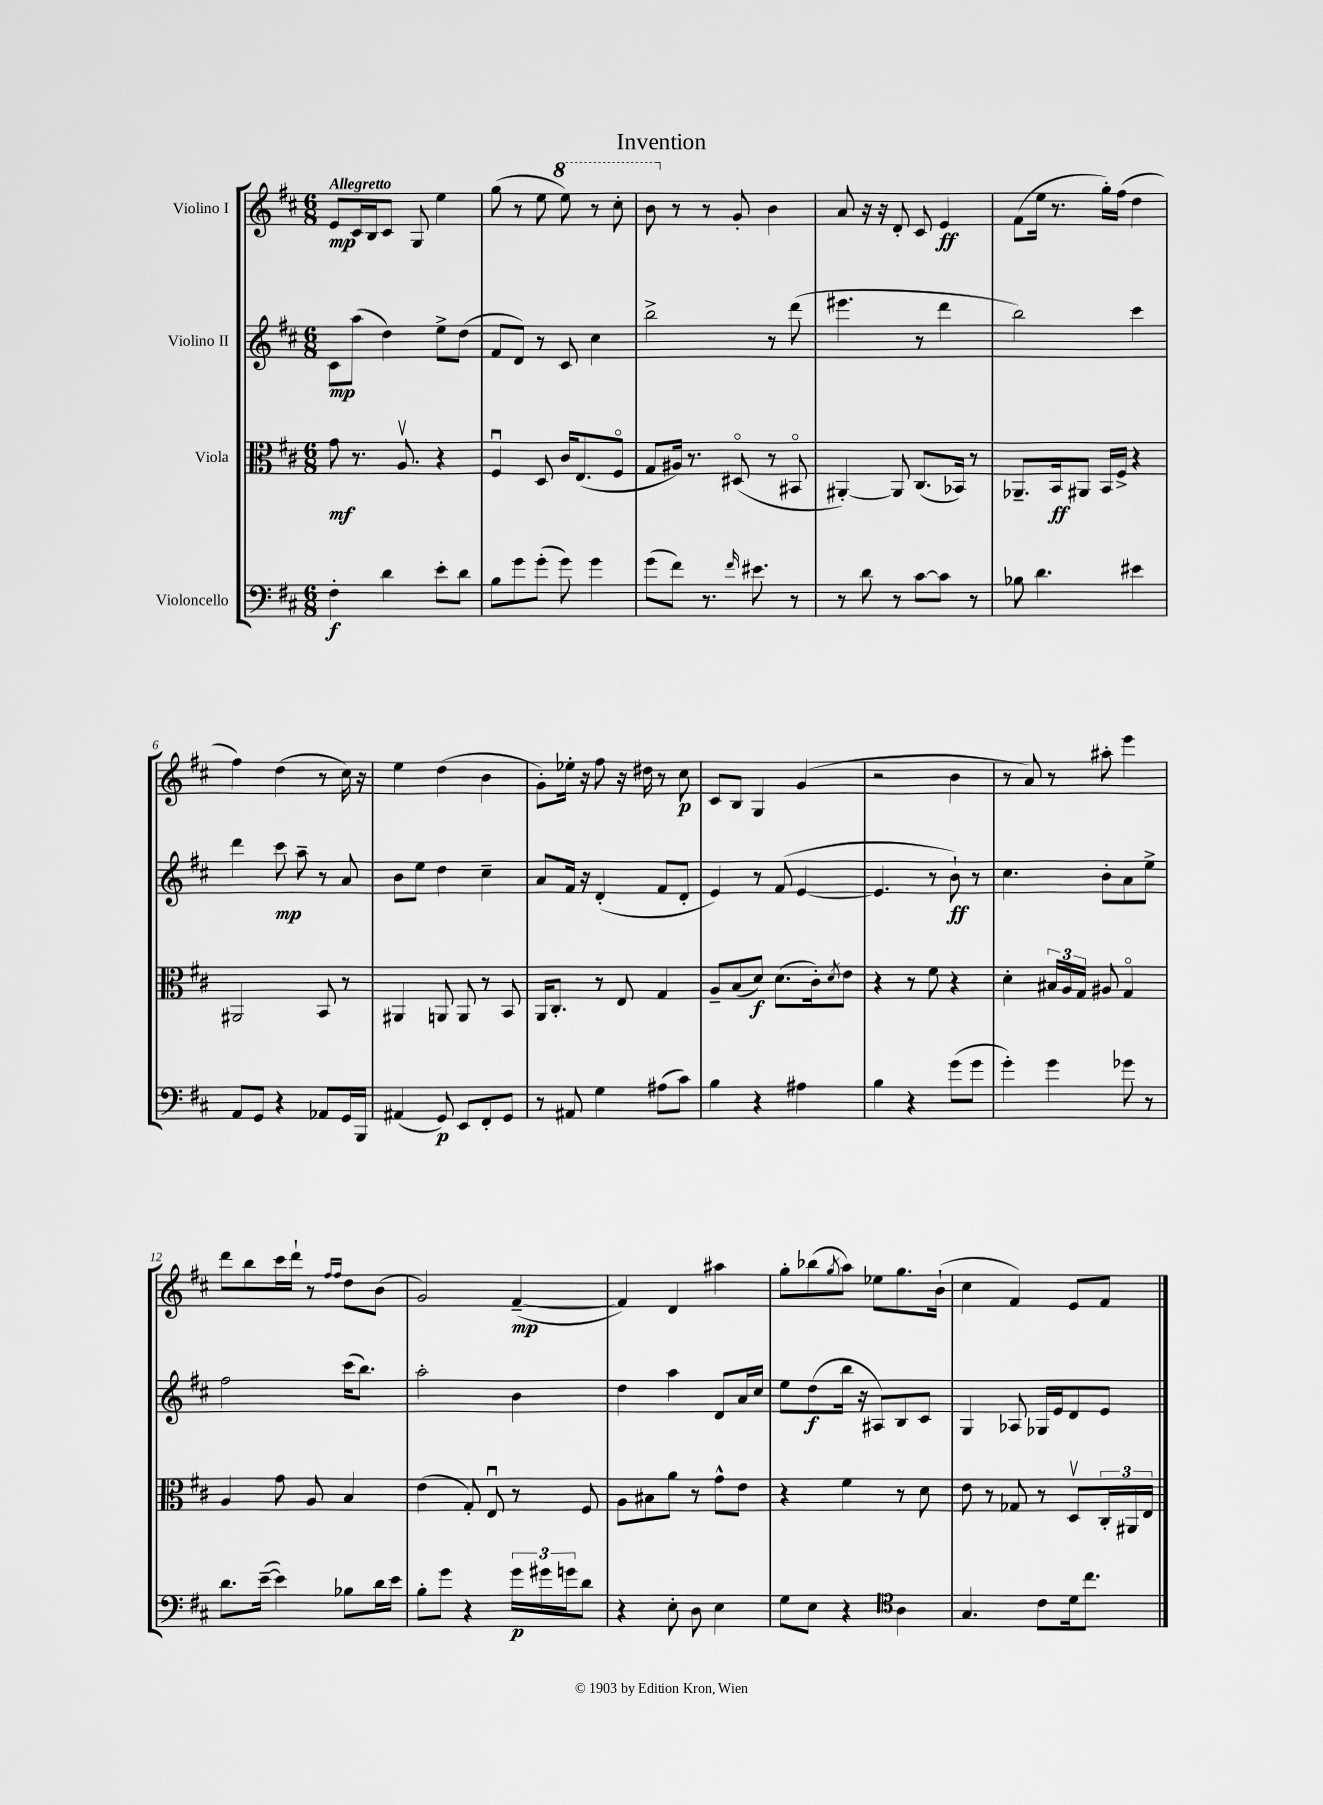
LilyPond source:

\header { title = "Invention" }
<<
\new StaffGroup <<
\new Staff = "s0" \with { instrumentName = "Violino I" } {
    \clef treble \key d \major \numericTimeSignature \time 6/8 \tempo "Allegretto"
    e'8\mp cis'16 b16 cis'8 g8 e''4 |
    g''8( r8 e''8 \ottava #1 e'''8) r8 cis'''8-. |
    b''8 \ottava #0 r8 r8 g'8-. b'4 |
    a'8 r16 r16 d'8-. cis'8 e'4\ff |
    fis'8( e''16 r8. g''16-.) fis''16( d''4 |
    fis''4) d''4( r8 cis''16) r16 |
    e''4 d''4( b'4 |
    g'8-.) ees''16-. r16 fis''8 r16 dis''16 r8 cis''8\p |
    cis'8 b8 g4 g'4( |
    r2 b'4 |
    r8 a'8) r8 ais''8-. e'''4 |
    d'''8 b''8 cis'''16 d'''16-! r8 \grace { fis''16 fis''16 } d''8 b'8( |
    g'2) fis'4~--\mp( |
    fis'4) d'4 ais''4 |
    g''8-. bes''8( \acciaccatura { g''8 } a''8) ees''8 g''8. b'16-!( |
    cis''4 fis'4) e'8 fis'8 \bar "|." |
}
\new Staff = "s1" \with { instrumentName = "Violino II" } {
    \clef treble \key d \major \numericTimeSignature \time 6/8
    cis'8\mp a''8( d''4) e''8-> d''8( |
    fis'8 d'8) r8 cis'8 cis''4 |
    b''2-> r8 d'''8( |
    eis'''4. r8 d'''4 |
    b''2) cis'''4 |
    d'''4 cis'''8\mp a''8-- r8 a'8 |
    b'8 e''8 d''4 cis''4-- |
    a'8 fis'16 r16 d'4-.( fis'8 d'8-. |
    e'4) r8 fis'8( e'4~ |
    e'4. r8 b'8-!\ff) r8 |
    cis''4. b'8-. a'8 e''8-> |
    fis''2 cis'''16( b''8.) |
    a''2-. b'4 |
    d''4 a''4 d'8 a'16 cis''16 |
    e''8 d''8\f( b''16 r16 ais8) b8 cis'8 |
    g4 aes8 ges16 e'16 d'8 e'8 \bar "|." |
}
\new Staff = "s2" \with { instrumentName = "Viola" } {
    \clef alto \key d \major \numericTimeSignature \time 6/8
    g'8\mf r8. a8.\upbow r4 |
    fis4\downbow d8 cis'16 e8.( fis8\flageolet |
    g8 ais16) r8. dis8\flageolet( r8 bis,8\flageolet |
    ais,4~-.) ais,8 cis8.( bes,16) r8 |
    aes,8.-- b,16\ff ais,8 b,16 fis16-> r4 |
    ais,2 b,8 r8 |
    ais,4 a,8 a,8 r8 b,8 |
    a,16 cis8.-. r8 e8 g4 |
    a8-- b8( d'8\f) d'8.( cis'16-.) \acciaccatura { d'8 } e'8 |
    r4 r8 fis'8 r4 |
    d'4-. \tuplet 3/2 { bis16 a16 g16 } ais8 g4\flageolet |
    a4 g'8 a8 b4 |
    e'4( g8-.) e8\downbow r8 fis8 |
    a8 bis8 a'8 r8 g'8-^ e'8 |
    r4 fis'4 r8 d'8 |
    e'8 r8 ges8 r8 d8\upbow \tuplet 3/2 { cis16-. ais,16 e16 } \bar "|." |
}
\new Staff = "s3" \with { instrumentName = "Violoncello" } {
    \clef bass \key d \major \numericTimeSignature \time 6/8
    fis4-.\f d'4 e'8-. d'8 |
    b8 g'8 g'8-.( g'8) g'4 |
    g'8( fis'8) r8. \grace { fis'16 } eis'8. r8 |
    r8 d'8 r8 cis'8~ cis'8 r8 |
    bes8 d'4. eis'4 |
    a,8 g,8 r4 aes,8 g,16 b,,16 |
    ais,4( g,8\p) e,8 fis,8-. g,8 |
    r8 ais,8 g4 ais8( cis'8) |
    b4 r4 ais4 |
    b4 r4 g'8( g'8 |
    g'4-.) g'4 ges'8 r8 |
    d'8. e'16~--( e'4) bes8 d'16 e'16 |
    b8-. g'8 r4 \tuplet 3/2 { g'16\p gis'16 g'16 } d'8 |
    r4 e8-. d8 e4 |
    g8 e8 r4 \clef tenor a4 |
    g4. cis'8 d'16 cis''8. \bar "|." |
}
>>
>>
